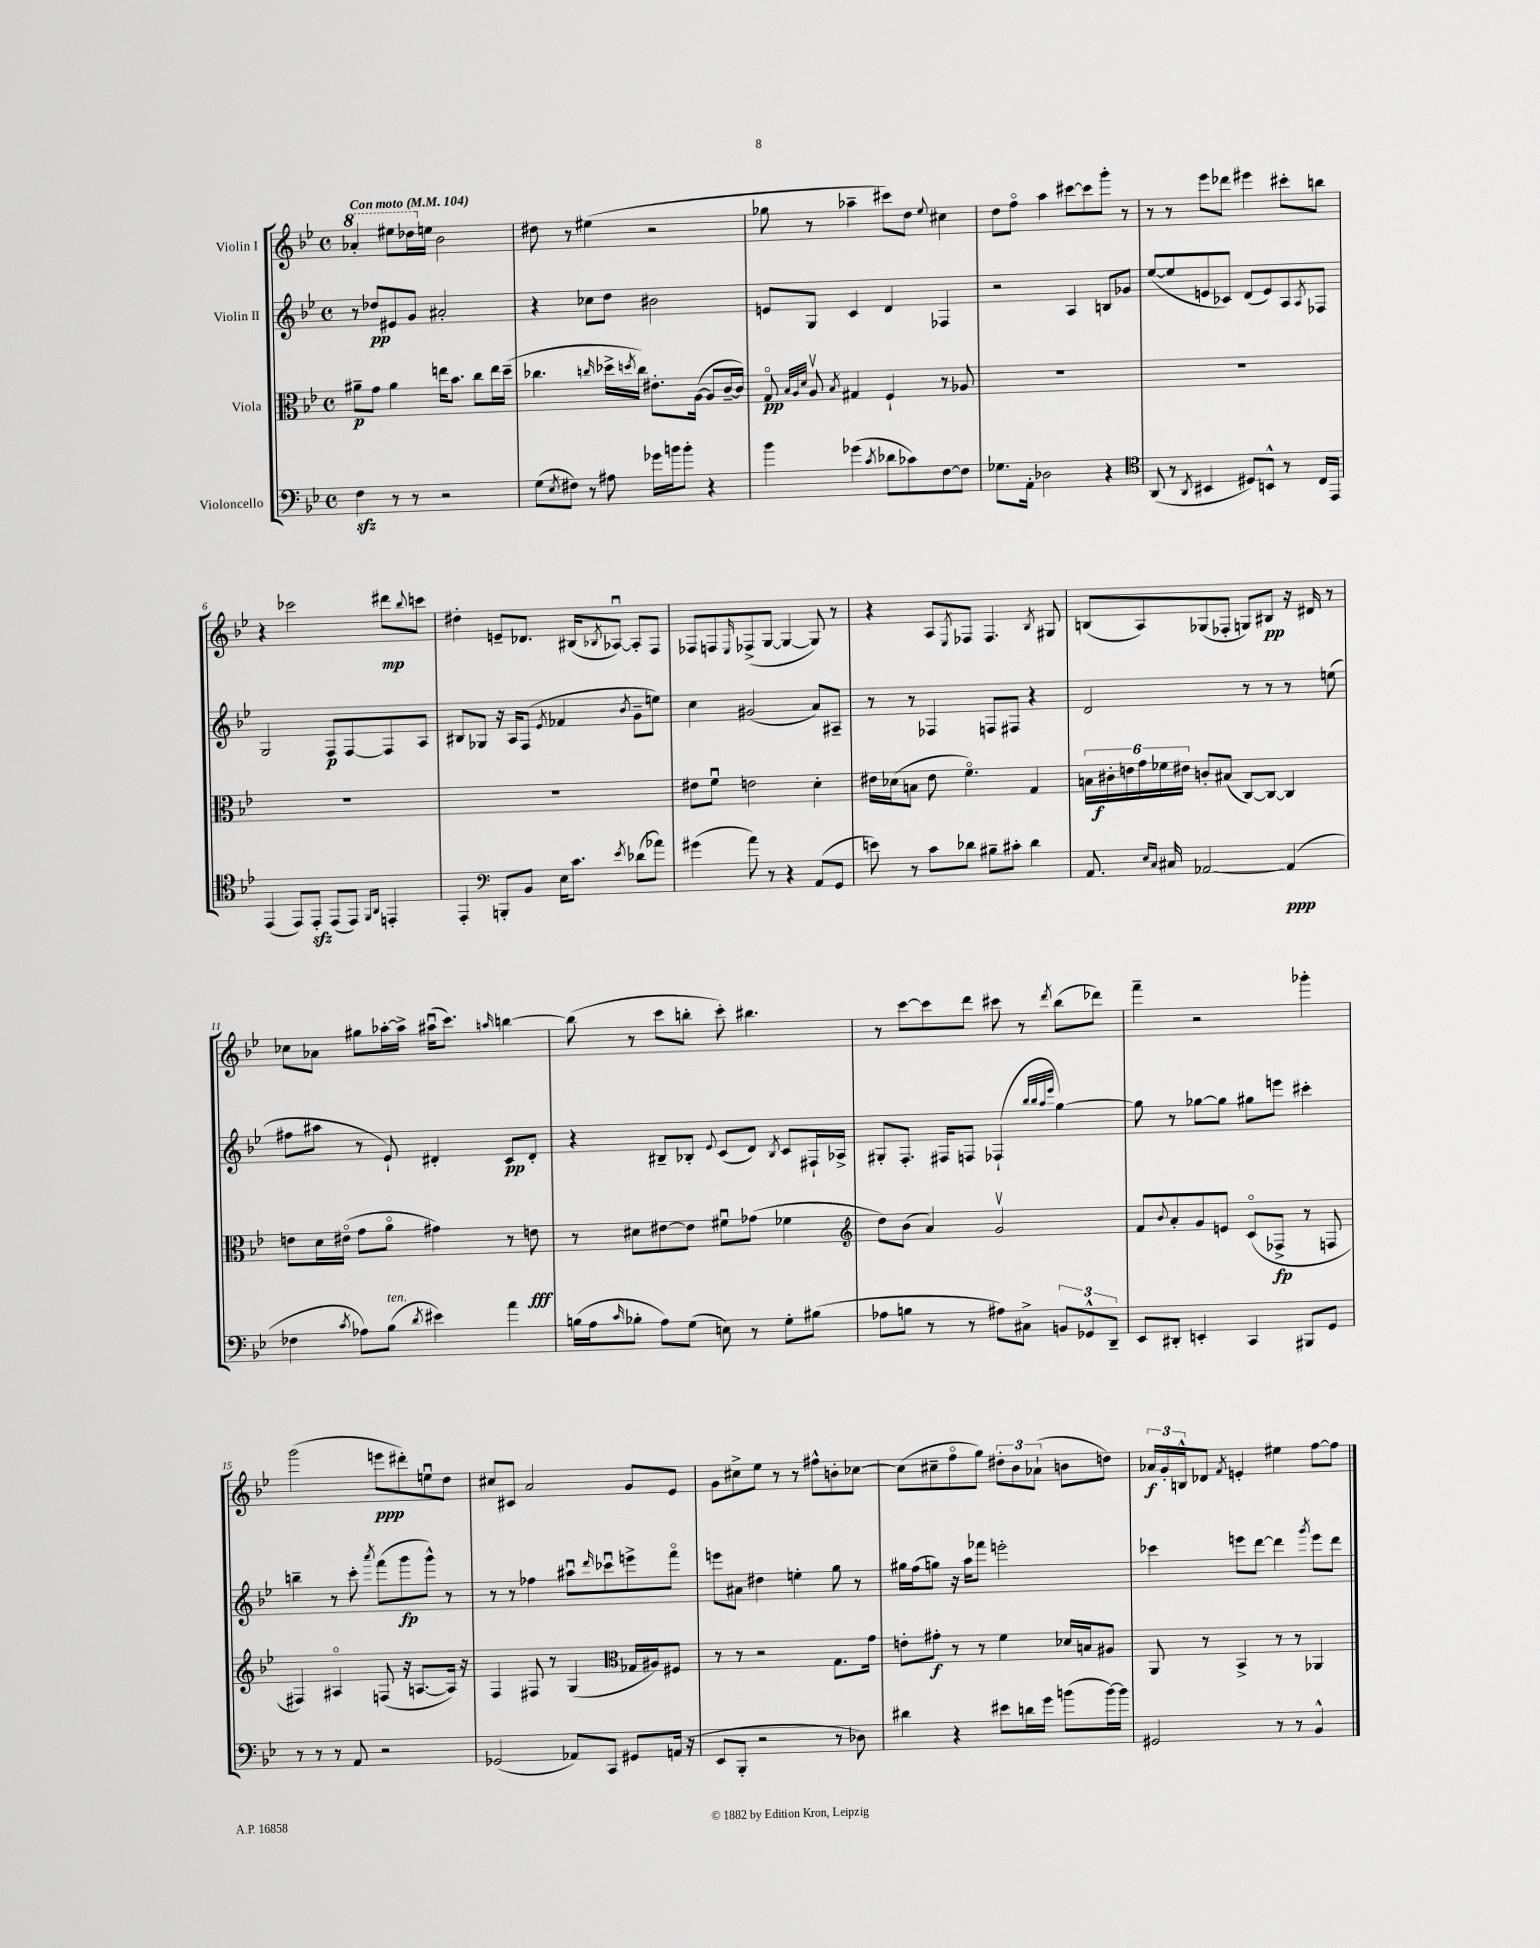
<<
\new StaffGroup <<
\new Staff = "s0" \with { instrumentName = "Violin I" } {
    \clef treble \key bes \major \defaultTimeSignature \time 4/4 \tempo "Con moto" 4 = 104
    \ottava #1 aes''4-. eis'''8 des'''16 \ottava #0 e''16 bes'2 |
    dis''8 r8 eis''4( r2 |
    ges''8 r8 aes''4-- cis'''8) d''8 \appoggiatura { ees''8 } cis''4 |
    d''8 f''8\flageolet a''4 cis'''8~ cis'''8 g'''8-. r8 |
    r8 r8 ees'''8 des'''8 eis'''4 cis'''8-. b''8 |
    r4 ces'''2 dis'''8\mp \appoggiatura { bes''8 } c'''8 |
    dis''4-. e'8-- des'8. bis16( \acciaccatura { bes8 } aes8~\downbow) aes8-. f8 |
    fes8 f8 \grace { ees16 } fes8->( g8~ g4~ g8) r8 |
    r4 a8 \acciaccatura { ees8 } fes8 fes4. \acciaccatura { bes8 } gis8 |
    b8( a8) ges8( fes8-. g8) bis8\pp r16 dis'16 r8 |
    ces''8 aes'8 gis''8 aes''16~-. aes''16-> ais''16\downbow( c'''8.) \grace { a''16 } b''4~ |
    b''8( r8 c'''8 b''8-. c'''8-.) bis''4. |
    r8 c'''8~ c'''8 d'''8 cis'''8 r8 \acciaccatura { d'''8 } bes''8( des'''8) |
    f'''4-- r2 ges'''4-. |
    g'''2( e'''8\ppp dis'''8-.) e''8\downbow d''8 |
    cis''8 cis'8 a'2 g'8 ees'8 |
    g'8 cis''8-> ees''8 r8 r8 fis''8-^ b'8-. ces''8~ |
    ces''8( cis''8-- f''8\flageolet g''8) \tuplet 3/2 { dis''8-. bes'8 aes'8-!( } b'8 d''8) |
    \tuplet 3/2 { aes'16\f g'16-. b16-^ } des'8 \acciaccatura { f'8 } e'4-. eis''4 f''8~ f''8 \bar "|." |
}
\new Staff = "s1" \with { instrumentName = "Violin II" } {
    \clef treble \key bes \major \defaultTimeSignature \time 4/4
    r8 des''8\pp eis'8 g'8 ais'2-. |
    r4 ces''8 d''8 bis'2 |
    e'8 g8 c'4 d'4 fes4 |
    r2 a4 b8 ges'8 |
    ees''8~( ees''8 e'8 ces'8) d'8( e'8) a8 \acciaccatura { a8 } fes8 |
    g2 f8\p f8~ f8 a8 |
    bis8 ges8 r16 a16 f8( \acciaccatura { ees'8 } fes'4 \acciaccatura { bes'8 } g'8-- e''8) |
    c''4 gis'2( a'8) ais8-- |
    r8 r8 fes4 f8 fis8 r4 |
    d'2 r8 r8 r8 e''8( |
    fis''8 ais''8 r8 ees'8-!) dis'4-. c'8\pp dis'8-. |
    r4 bis8-- bes8-. \appoggiatura { ees'8 } c'8( d'8) \acciaccatura { bes8 } c'8 fis16-! aes16-> |
    gis8-. f8.-. fis16 f8 fes4-!( \grace { bes''32 bes''32 a''32 ees'''32 } g''4~) |
    g''8 r8 ges''8~ ges''8 gis''8 e'''8 cis'''4-. |
    b''4-- r8 c'''8-. \acciaccatura { a'''8 } f'''8( g'''8\fp g'''8-^) r8 |
    r8 r8 fes''4 ais''8\downbow \grace { d'''16 } ces'''8\downbow e'''8-> f'''8\flageolet |
    e'''8 ais'8 dis''4 e''4-. g''8 r8 |
    gis''16 f''16( g''8) r16 a''16 fes'''8 e'''2-. |
    ces'''4 e'''8 d'''8~ d'''4 \acciaccatura { g'''8 } e'''8 d'''8 \bar "|." |
}
\new Staff = "s2" \with { instrumentName = "Viola" } {
    \clef alto \key bes \major \defaultTimeSignature \time 4/4
    ais'8--\p g'8 ais'4 e''16 bes'8. c''8 e''16 d''16--( |
    ces''4. \grace { c''16 } des''16-> \acciaccatura { d''8 } c''16) eis'8.-. a16~( a8 c'16~-- c'16) |
    g8\flageolet\pp \grace { bes32 a32 d'32 } a8\upbow \acciaccatura { bes8 } gis4 f4-! r8 aes8 |
    R1 |
    R1 |
    R1 |
    R1 |
    eis'8 f'8\downbow e'2 d'4-. |
    eis'16 des'16( b8 eis'8 f'4.\flageolet) g4 |
    \tuplet 6/4 { b16 cis'16-.\f e'16 g'16 fes'16 eis'16 } c'8-. bis8( c8~) c8~ c4 |
    e'8 d'16 eis'16\flageolet( g'8 a'8\flageolet gis'4) r8 e'8\fff |
    r8 dis'8 eis'8~ eis'8 fis'8\downbow ges'8( fes'4 |
    \clef treble d''8) bes'8( a'4) g'2\upbow |
    f'8 \appoggiatura { bes'8 } a'8-. g'8 e'8 c'8\flageolet( fes8->\fp r8 f8 |
    fis4) ais4\flageolet f8( r16 a8.~ a16) r16 |
    f4 fis8 r8 g4( \clef alto ges16 ais16) fis8 |
    r8 r8 r2 g8. g'16 |
    e'8-. gis'8-.\f r8 r8 f'4 des'16 b16 ais8 |
    a,8 r8 bes,4-> r8 r8 aes,4 \bar "|." |
}
\new Staff = "s3" \with { instrumentName = "Violoncello" } {
    \clef bass \key bes \major \defaultTimeSignature \time 4/4
    f4\sfz r8 r8 r2 |
    g8( \acciaccatura { ees8 } fis8) r8 ais8 ges'16 b'16 b'8-. r4 |
    bes'4 ges'4( \acciaccatura { c'8 } des'8 ces'8) f8~ f8 |
    ges8. a,16-. des2 r4 |
    \clef tenor a,8( r8 \acciaccatura { a,8 } bis,4 dis8) b,8-^ r8 c16 ees,16 |
    ees,4( ees,8) ees,8-.\sfz ees,8( ees,8) \grace { f,16 a,16 } e,4-. |
    ees,4-. \clef bass b,,8-. bes,8 ees16 c'8. \acciaccatura { ees'8 } des'8( aes'8) |
    gis'4( a'8) r8 r4 a,8( g,8 |
    e'8) r8 c'8 des'8 bis8-- cis'8-. des'4 |
    a,8. \grace { ees16 c16 } cis16 aes,2~ aes,4\ppp( |
    fes4 \acciaccatura { c'8 } aes8) bes8^\markup { \italic "ten." }( \acciaccatura { d'8 } eis'4) a'4 |
    b16( a16 \grace { c'16 } bes8-. a8) g8( e8) r8 g8-. bis8( |
    aes8 b8 r8 r8 ais8) cis8-> \tuplet 3/2 { b,8 ges,8-^ d,8-- } |
    ees,8 dis,8-. e,4-. c,4 bis,,8 g,8 |
    r8 r8 r8 a,8 r2 |
    ges,2( aes,8) c,8 gis,8 a,16( r16 |
    ees,8 bes,,8-. r2 r8 des8) |
    dis'4 r4 eis'8 d'16 g'16 b'8( b'16~) b'16 |
    gis,2 r8 r8 bes,4-^ \bar "|." |
}
>>
>>
